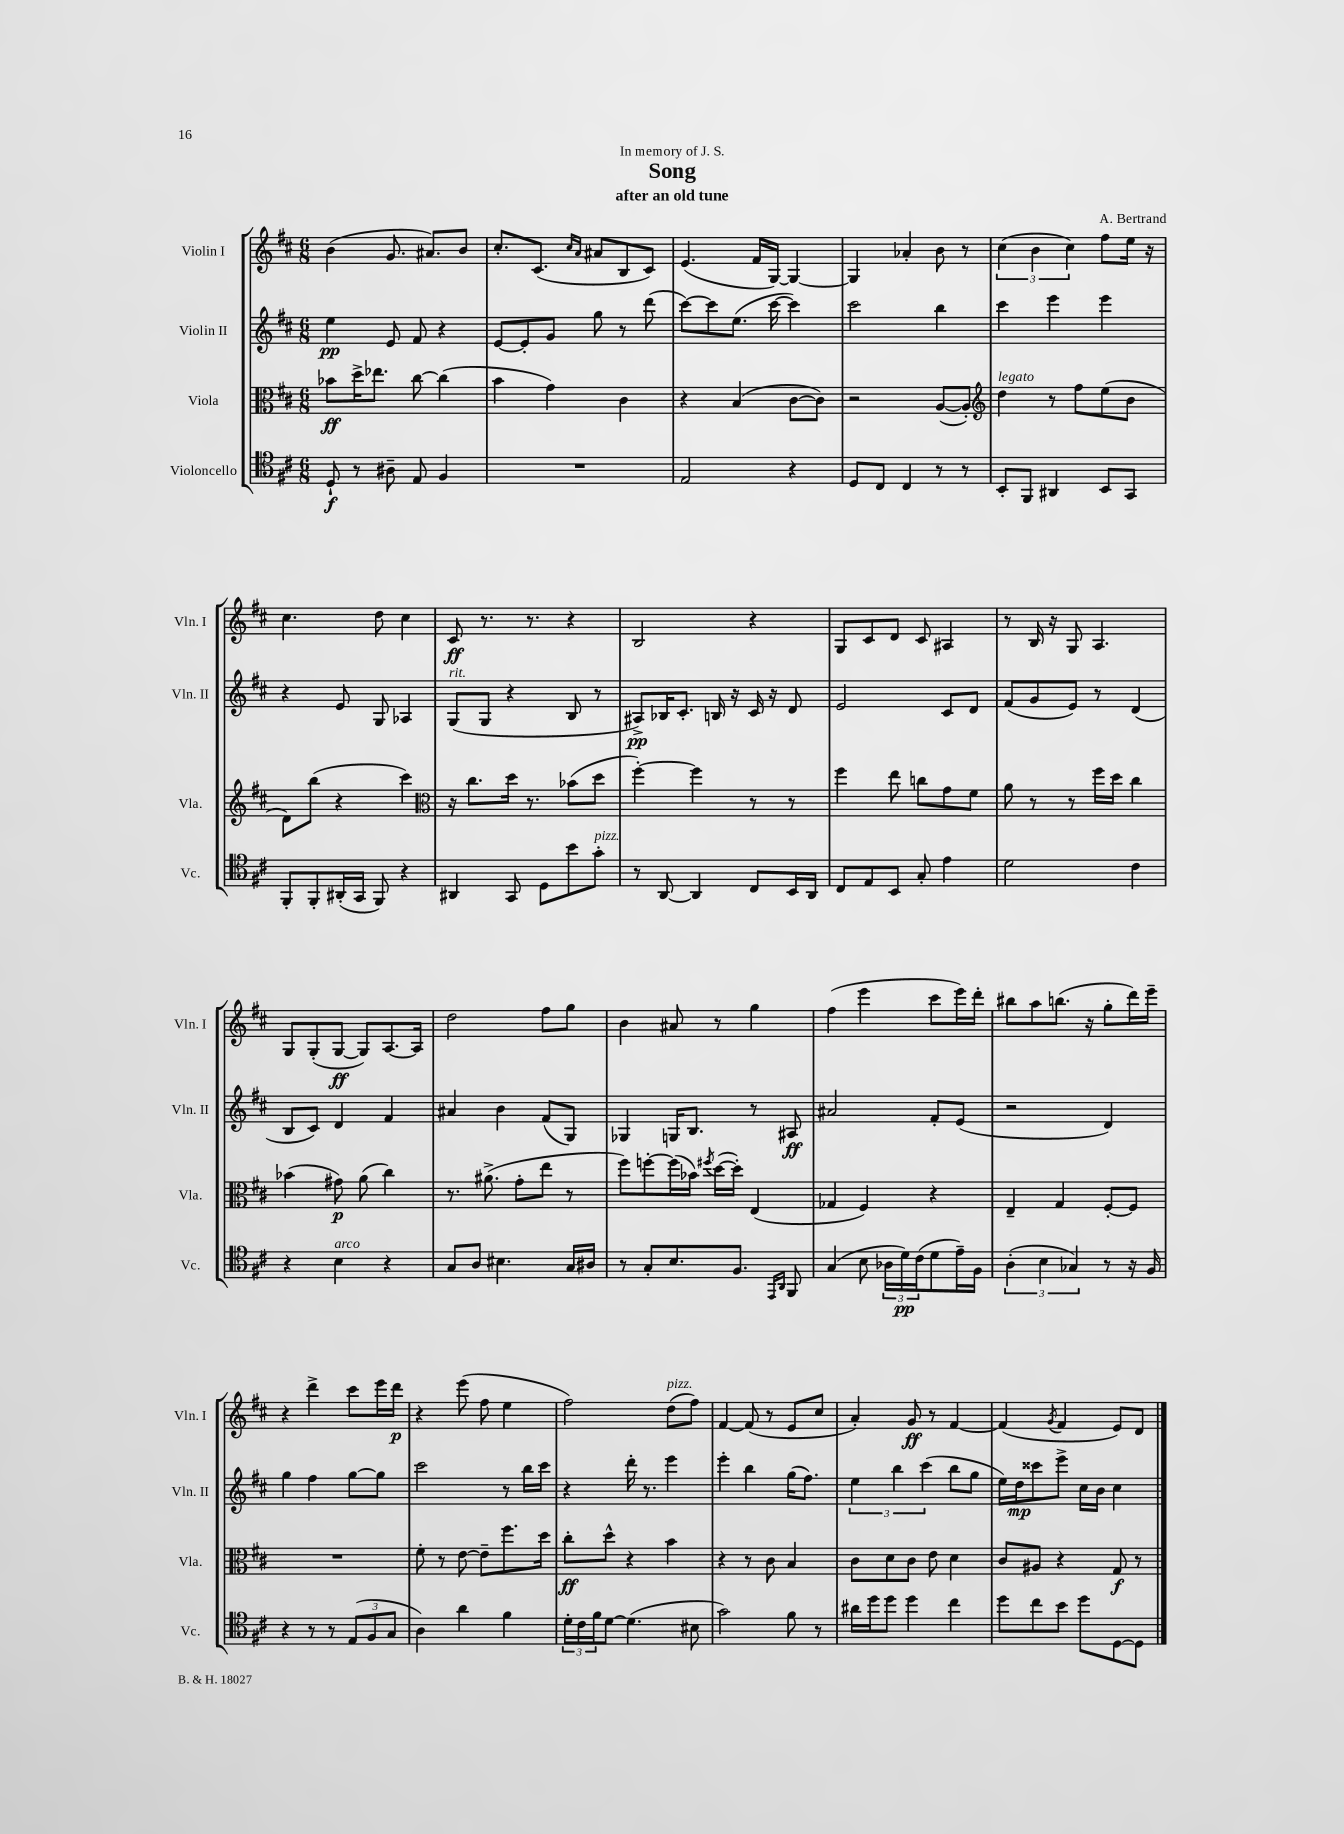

**kern	**kern	**kern	**kern
*staff4	*staff3	*staff2	*staff1
*clefC4	*clefC3	*clefG2	*clefG2
*k[f#c#]	*k[f#c#]	*k[f#c#]	*k[f#c#]
*M6/8	*M6/8	*M6/8	*M6/8
8D`/	8b-\L	4ee\	(4b\
8r	16dd^\K	.	.
.	8.ee-\J	.	.
8A#~\	.	8e/	8.g/
8E/	[8cc#\	8f#/	.
.	.	.	8.a#/L)
4F#/	(4cc#\]	4r	.
.	.	.	8b/J
=	=	=	=
2.r	4b\	[8e/L	8.cc#'/L
.	.	8e'/]	.
.	.	.	(8.c#/J
.	4g\)	8g/J	.
.	.	.	16qqcc#/LL
.	.	.	16qqa/JJ
.	.	8gg\	8a#/L
.	4c#\	8r	8B/
.	.	(8ddd\	8c#/J)
=	=	=	=
2E/	4r	[8ccc#\L)	(4.e/
.	.	8ccc#\]	.
.	(4B/	(8.ee\J	.
.	.	.	16f#/LL
.	.	[16ccc#\	[16G/JJ)
4r	[8c#\L	4ccc#\])	4G/_
.	8c#\]J)	.	.
=	=	=	=
8D/L	2r	2ccc#\	4G/]
8C#/J	.	.	.
4C#/	.	.	4a-'/
8r	([8A/L	4bb\	8b\
8r	8A'/]J)	.	8r
=	=	=	=
*	*clefG2	*	*
8BB'/L	4dd\	4ccc#\	(6cc#\
8FF#/J	.	.	.
.	.	.	6b\
4AA#/	8r	4eee\	.
.	.	.	6cc#\)
.	8ff#\L	.	.
8BB/L	(8ee\	4eee\	8ff#\L
8GG/J	8b\J	.	16ee\Jk
.	.	.	16r
=	=	=	=
8FF#'/L	8d\L)	4r	4.cc#\
8FF#'/	(8bb\J	.	.
(16AA#'/L	4r	8e/	.
16GG/JJ	.	.	.
8FF#/)	.	8G/	8dd\
4r	4ccc#\)	4A-/	4cc#\
=	=	=	=
*	*clefC3	*	*
4AA#/	16r	(8G/L	8c#/
.	8.cc#\L	.	.
.	.	8G/J	8.r
8GG/	16dd\Jk	4r	.
.	8.r	.	8.r
8D\L	.	.	.
8b\	(8b-\L	8B/	4r
8g'\J	8dd\J	8r	.
=	=	=	=
8r	[4ff#'\)	8A#^/L)	2B/
[8AA/	.	16B-/K	.
.	.	8.c#'/J	.
4AA/]	4ff#\]	.	.
.	.	16B/	.
.	.	16r	.
8C#/L	8r	16c#/	4r
.	.	16r	.
16BB/L	8r	8d/	.
16AA/JJ	.	.	.
=	=	=	=
8C#/L	4ff#\	2e/	8G/L
8E/	.	.	8c#/
8BB/J	8ee\	.	8d/J
8G'/	8cc\L	.	8c#/
4e\	8g\	8c#/L	4A#/
.	8f#\J	8d/J	.
=	=	=	=
2d\	8a\	(8f#/L	8r
.	8r	8g/	16B/
.	.	.	16r
.	8r	8e/J)	8G/
.	16ff#\LL	8r	4.A/
.	16dd\JJ	.	.
4c#\	4cc#\	(4d/	.
=	=	=	=
4r	(4b-\	8B/L	8G/L
.	.	8c#/J)	(8G'/
4B\	8g#\)	4d/	[8G/J
.	(8a\	.	8G/]L)
4r	4cc#\)	4f#/	[8.A/
.	.	.	16A/]Jk
=	=	=	=
8G/L	8.r	4a#/	2dd\
8A/J	.	.	.
.	(8.a#^\	.	.
4.B#\	.	4b\	.
.	8g'\L	.	.
.	8ee\J	(8f#/L	8ff#\L
16G/LL	8r	8G/J)	8gg\J
16A#/JJ	.	.	.
=	=	=	=
8r	8ff#\L)	4G-/	4b\
8G'/L	[8ff'\	.	.
8.B/	(16ff\]L	16G/LK	8a#/
.	16b-\JJ)	8.B/J	.
.	8qff#/	.	.
.	([16dd\LL	.	8r
8.F#/J	16dd'\]JJ)	.	.
.	(4E/	8r	4gg\
16qqEE/LL	.	.	.
16qqAA/JJ	.	.	.
8FF#/	.	8A#/	.
=	=	=	=
(4G/	4G-/	2a#/	(4ff#\
8B\	4F#/)	.	4eee\
24A-\LL	.	.	.
24d\)	.	.	.
(24c#\J	.	.	.
8d\	4r	8f#'/L	8ccc#\L
16e~\L)	.	(8e/J	16eee\L)
16F#\JJ	.	.	16ddd'\JJ
=	=	=	=
(6A'\	4E~/	2r	8bb#\L
.	.	.	8aa\
6B\	.	.	.
.	4G/	.	(8.bb\J
6G-/)	.	.	.
.	.	.	16r
8r	[8F#'/L	4d/)	8gg'\L
16r	8F#/]J	.	16ddd\L)
16F#/	.	.	16eee~\JJ
=	=	=	=
4r	2.r	4gg\	4r
8r	.	4ff#\	4ddd^\
8r	.	.	.
(12E/L	.	[8gg\L	8ccc#\L
12F#/	.	.	.
.	.	8gg\]J	16eee\L
12G/J	.	.	.
.	.	.	16ddd\JJ
=	=	=	=
4A\)	8f#'\	2ccc#\	4r
.	8r	.	.
4a\	[8e\	.	(8eee\
.	8e~\]L	.	8ff#\
4f#\	8.ff#\	8r	4ee\
.	.	16bb\LL	.
.	16dd\Jk	16ccc#\JJ	.
=	=	=	=
24d'\LL	8cc#'\L	4r	2ff#\)
24c#\	.	.	.
24f#\J	.	.	.
[8d\J	8dd^^\J	.	.
(4.d\]	4r	16ddd'\	.
.	.	8.r	.
.	4b\	4eee\	(8dd\L
8B#\	.	.	8ff#\J)
=	=	=	=
2g\)	4r	4eee'\	[4f#/
.	8r	4bb\	(8f#/]
.	8c#\	.	8r
8f#\	4B/	(16gg\LK	8e/L
.	.	8.ff#\J)	.
8r	.	.	8cc#/J
=	=	=	=
16a#\LL	8c#\L	6ee\	4a'/)
16dd\J	.	.	.
8dd\J	8d\	.	.
.	.	6bb\	.
4dd\	8c#\J	.	8g/
.	.	(6ccc#\	.
.	8e\	.	8r
4cc#\	4d\	8bb\L	[4f#/
.	.	8gg\J	.
=	=	=	=
8dd\L	8c#/L	16ee\LL)	(4f#/]
.	.	16dd\J	.
8cc#\	8A#/J	8ccc##\	.
.	.	.	8qg/
8b\J	4r	8eee^\J	4f#/
8dd\L	.	16cc#\LL	.
.	.	16b\JJ	.
[8D\	8G/	4cc#\	8e/L)
8D\]J	8r	.	8d/J
==	==	==	==
*-	*-	*-	*-
